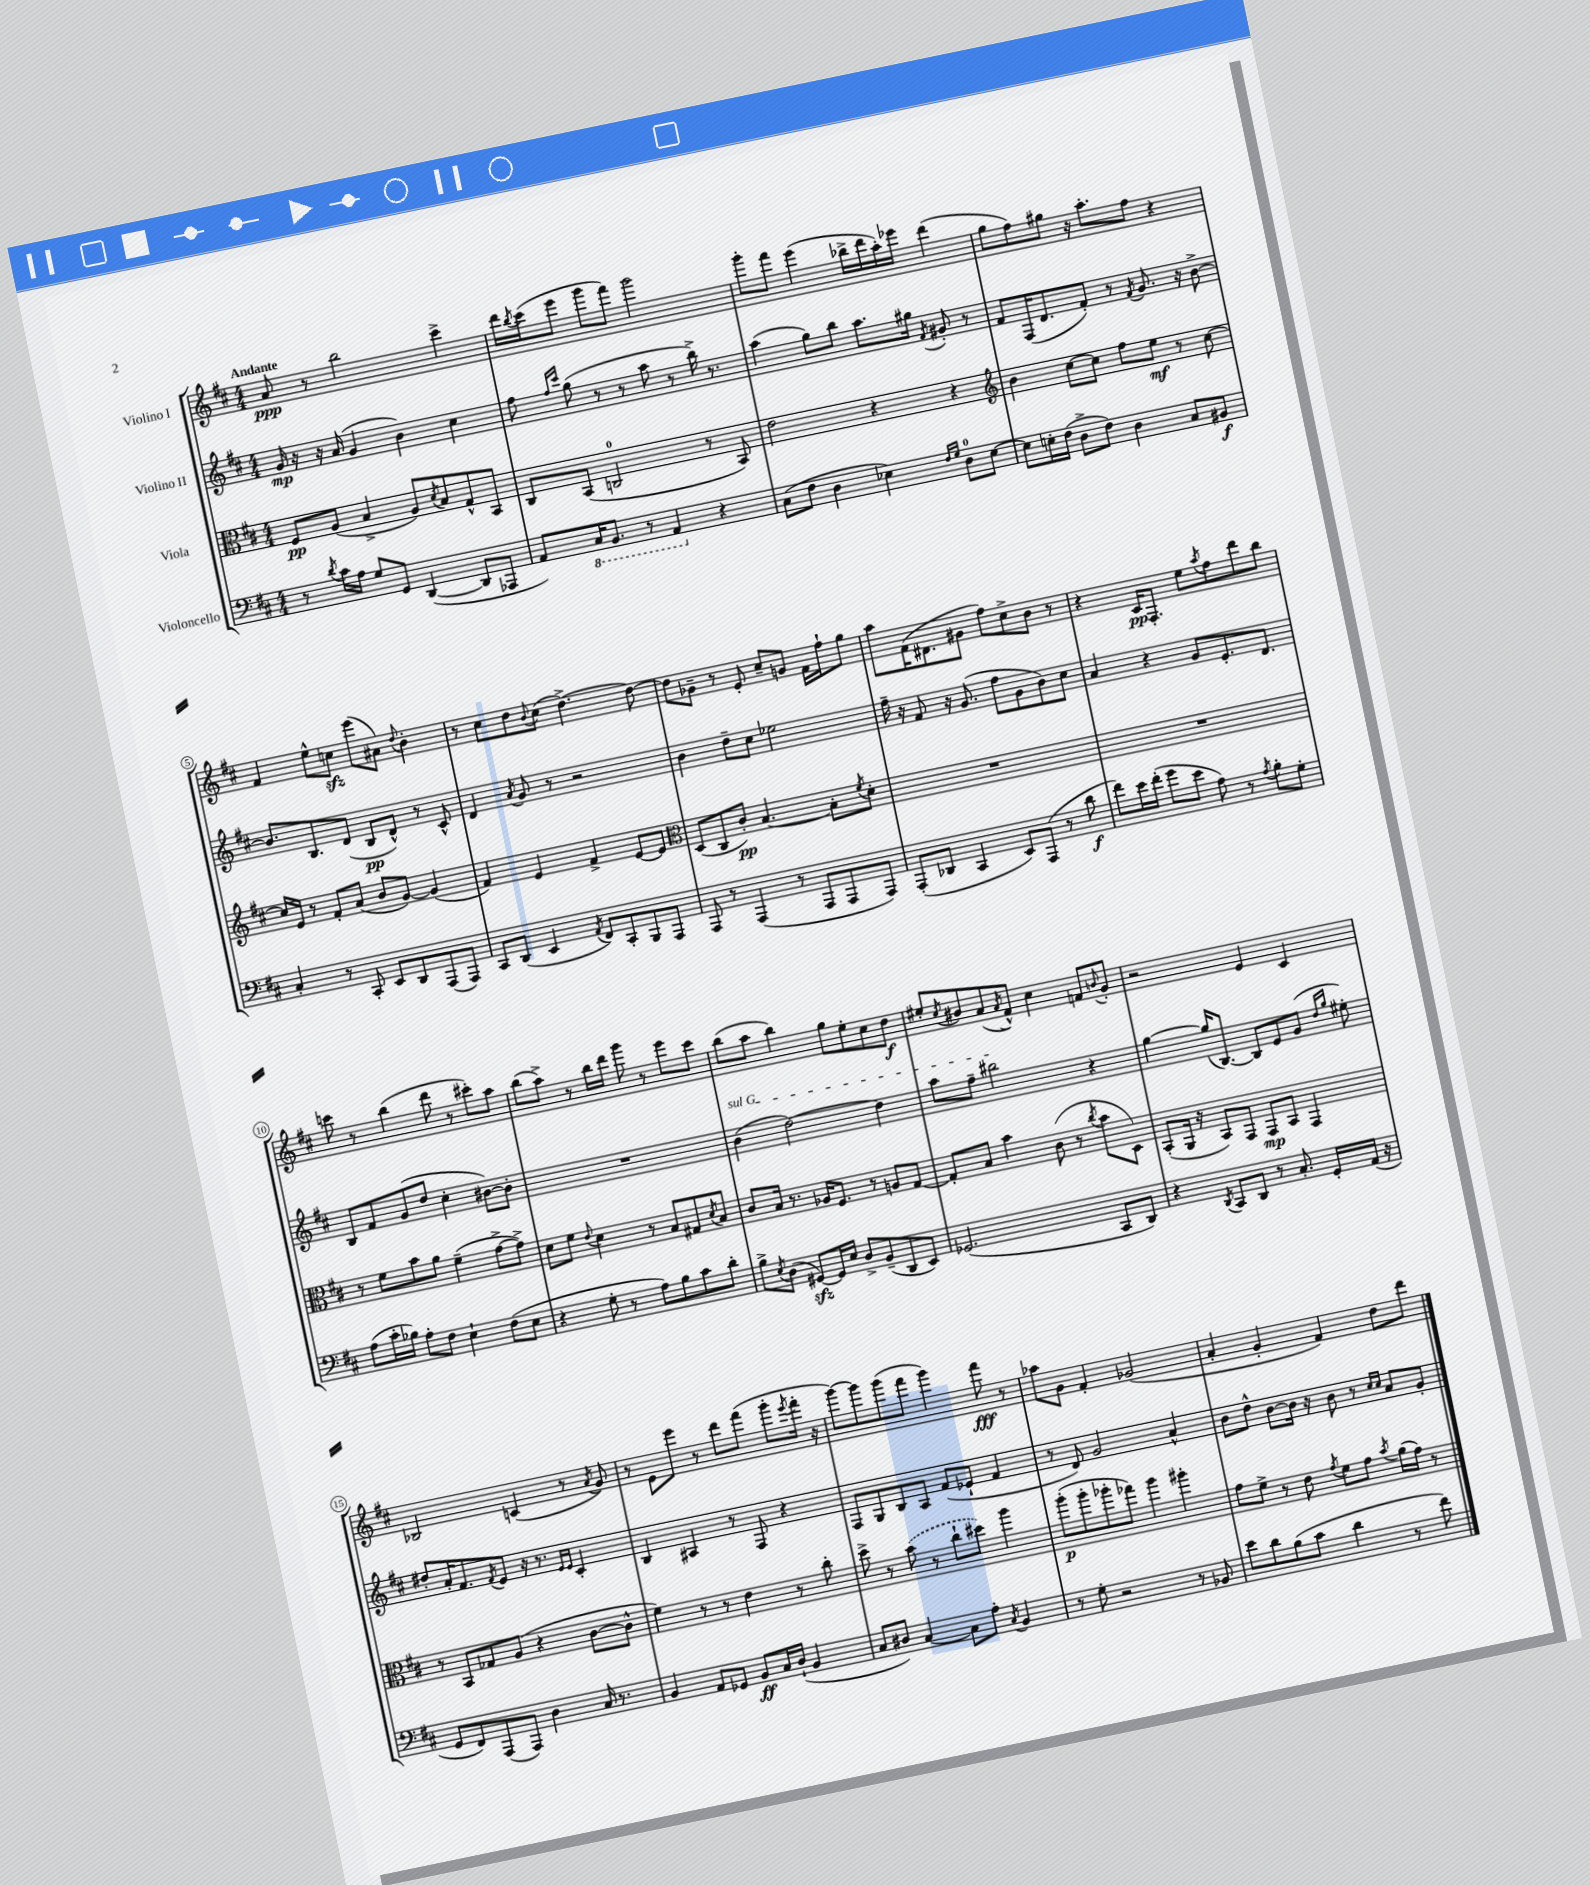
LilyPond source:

<<
\new StaffGroup <<
\new Staff = "s0" \with { instrumentName = "Violino I" } {
    \clef treble \key d \major \numericTimeSignature \time 4/4 \tempo "Andante"
    a'8\ppp r8 b''2 cis'''4-> |
    d'''16 \acciaccatura { b''8 } cis'''16( e'''8 g'''8 fis'''8) g'''2 |
    g'''8-. fis'''8 e'''4( bes''16-> d'''16 a''16-.) ees'''16 d'''4( |
    g''8 fis''8) gis''8 r16 a''8.-. fis''8 r4 |
    fis'4 e''8-^ c''8\sfz e'''8( ais'8) \appoggiatura { d''8 } b'4-. |
    r8 cis''8 d''8 \appoggiatura { b'8 } cis''8( d''4.~->) d''8~ |
    d''8 ges'8-- r8 e'8-. cis''8-- g'8 fis'16 fis''16-! g''8 |
    a''8 fis'16( dis'8. gis'8 fis''8) cis''8-> b'8 r8 |
    r4 cis'16\pp fis8.-. e''8 \acciaccatura { a''8 } fis''8 d'''8 b''8 |
    c'''8 r8 b''4( d'''8 r8 cis'''8-.) a''8 |
    b''8( a''8->) r8 b''16 d'''16 g'''8 r8 e'''8 cis'''8 |
    b''8( a''8 b''4) g''8 e''8-. cis''8 d''8\f |
    eis''8-. \acciaccatura { cis''8 } bis'8 a'8( \acciaccatura { a'8 } fis'8-^) cis''4 f'8 \appoggiatura { b'8 } g'8-. |
    r2 e'4 cis'4 |
    bes2 c'4( r8 \acciaccatura { a'8 } g'8) |
    r8 e'8 e'''8 r8 d'''8 fis'''8( g'''8-. \acciaccatura { e'''8 } fis'''16-. r16 |
    g'''8~) g'''8 g'''8( fis'''8 g'''4) fis'''8\fff r8 |
    aes''8 g'8 fis'4-. ges'2( |
    a'4-. g'4-. fis'4) d''8 d'''8 \bar "|." |
}
\new Staff = "s1" \with { instrumentName = "Violino II" } {
    \clef treble \key d \major \numericTimeSignature \time 4/4
    g'16\mp r16 r16 a'16( g'4 b'4) cis''4 |
    fis''8 \grace { fis''16 cis'''16 } g''8( r8 r8 a''8 r8 b''16->) r8. |
    a''4( g''8) b''8 a''8. gis''16 \acciaccatura { fis'8 } gis'8-. r8 |
    fis'8 fis16( d'8. fis'8-.) r8 \acciaccatura { fis'8 } g'8. r16 b'8~-> |
    b'8. b8. d'8( b8\pp d'8-^) r8 cis'8-^ |
    d'4 \acciaccatura { a'8 } g'8 r8 r2 |
    b'4 d''8-- cis''8 ees''2 |
    fis''16-- r16 fis'8 r16 g'8.( fis''8 g'8 b'8) cis''8 |
    a'4 r4 g'8 e'8.-. d'8. |
    b8 fis'8 g'8( d''8 cis''4-. bis'8~) bis'8-. |
    R1 |
    \once \override TextSpanner.bound-details.left.text = \markup { \italic "sul G" } b'4\startTextSpan( d''2~) d''4 |
    a''8 fis''8-- bis''2\stopTextSpan r4 |
    g''4~ g''16( b8.~) b8 e'8 g'8( \grace { d''16 g''16 } eis''8-.) |
    dis''8-. a'16-. fis'8. \acciaccatura { fis'8 } e'8 r16 r8. \grace { e'16 e'16 } cis'4-. |
    b4 ais4 r8 fis8 r4 |
    fis8 g8 b8 a8 fis'8( ees'8-! fis'4 |
    r8 d'8) g'2 a'4-^ |
    b'8 d''8-^ b'8~ b'16 r16 b'8 r8 \grace { cis''16 cis''16 } a'8 g'8-. \bar "|." |
}
\new Staff = "s2" \with { instrumentName = "Viola" } {
    \clef alto \key d \major \numericTimeSignature \time 4/4
    fis8\pp a8( b4-> a8) \acciaccatura { d'8 } b8 g8-^ b,8 |
    cis8 b,8( c2-0 r8 b,8) |
    e'2 r4 r4 |
    \clef treble b'4 cis''8~ cis''8 fis''8 e''8\mf r8 cis''8~ |
    cis''16 e'16 r8 fis'8-. a'8( b'8 g'8~) g'4( |
    fis'4) e'4 fis'4-> e'8~ e'8 |
    \clef alto d8( cis8 cis'8-.\pp) b4.~ b8-. \acciaccatura { fis'8 } d'8-. |
    R1 |
    R1 |
    r8 fis'8 b'8 a'8 fis'4--( g'8~-> g'8->) |
    d'8 fis'8 \appoggiatura { e'8 } d'4 r8 b8 gis8 \acciaccatura { d'8 } b8 |
    cis'8 b16 r8. aes16 fis8. r8 a8 g8~ |
    g8-. b8 b'4 cis'8( r8 \acciaccatura { cis''8 } b'8 d8) |
    b,8-.( a,16 r16 b,8) g,8 g,8\mp b,8 g,4 |
    r8 b,8 ges8 a8( r4 cis'8~ cis'8-^ |
    fis'4) r8 r8 e'4 r8 cis''8-. |
    d''8-> r8 \once \slurDashed b'8( r8 cis''8-! dis''8) a''4 |
    a''8-.\p( a''8-. aes''8-. ges''8) aes''4 ais''4-. |
    g'8 fis'8-> r8 e'8 \acciaccatura { g'8 } fis'8 g'8 \acciaccatura { b'8 } a'16( g'16) r8 \bar "|." |
}
\new Staff = "s3" \with { instrumentName = "Violoncello" } {
    \clef bass \key d \major \numericTimeSignature \time 4/4
    r8 \acciaccatura { d'8 } cis'16 a16 g8 g,8 d,4~( d,8 aes,,8 |
    a,8) \ottava #-1 cis,16 b,,8. r8 a,,4 \ottava #0 r4 |
    cis8( fis8 d4 ees4) \grace { fis16 g16 } d8-0 ees8~ |
    ees8 e16-. fis16( d8-> fis8) d4 cis8 bis,8\f |
    cis4-. r8 cis,8-. e,8 d,8 a,,8( a,,8) |
    cis,8 d,8( e,4 \acciaccatura { a,8 } fis,8) cis,8-. b,,8 a,,8 |
    a,,8 r8 a,,4( r8 a,,8 a,,8 a,,8) |
    a,,8-.( des,8 cis,4 e,8) a,,8( r8 d'8\f |
    fis'8) e'16 fis'16-.( g'8 e'8 a8) r8 \acciaccatura { a8 } b8-. g8-. |
    a8( cis'16-. bes16) a8-. fis8 e4-! fis8( e8 |
    r4 g8-. r8 a8) b8 cis'8 d'8-. |
    b8-> \acciaccatura { e8 } d8( gis,8~\sfz) gis,16 e16 d8-> b,8--( d,8 e,8) |
    ges,2.( cis,8 d,8) |
    r4 \acciaccatura { d,8 } cis,8 d,8 r8 cis8.-. g,16-. a,16( r16 |
    g,8 fis,8) a,,8( a,,8) d4 cis16 r8. |
    b,4 a,8 ges,8 b,8\ff cis16 d16-!( b,4 |
    cis8 dis8) cis4~ cis8 a8-. \acciaccatura { cis8 } b,4 |
    r8 g8-. r2 r8 bes,8 |
    e'8 d'8 b8( cis'8 d'4 r8 fis'8) \bar "|." |
}
>>
>>
\layout { \context { \Score \override BarNumber.stencil = #(make-stencil-circler 0.1 0.3 ly:text-interface::print) } }
